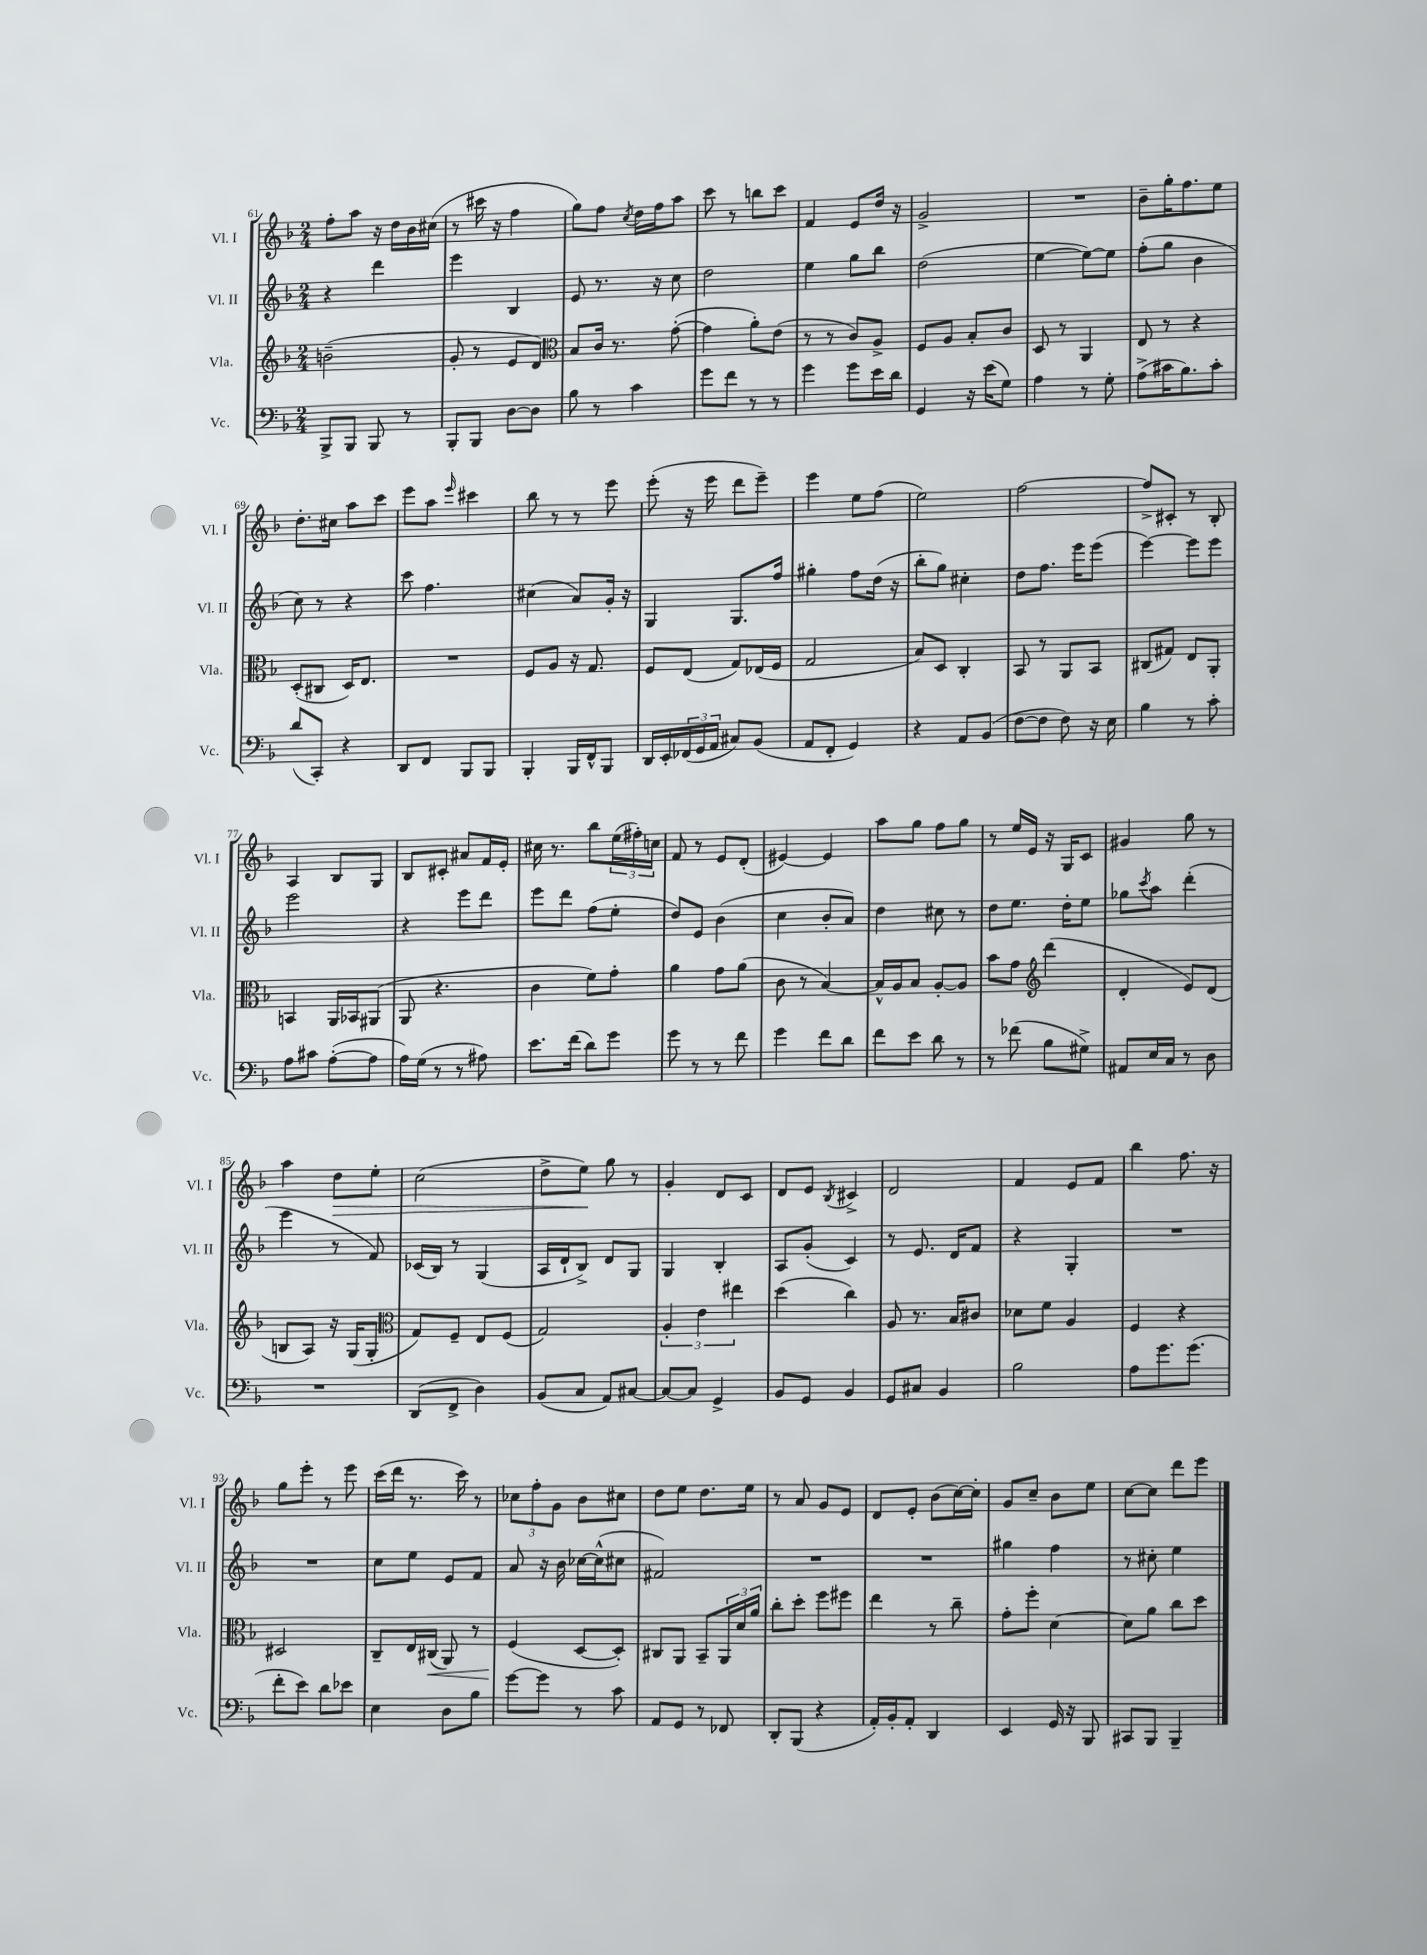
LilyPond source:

<<
\new StaffGroup <<
\new Staff = "s0" \with { instrumentName = "Vl. I" shortInstrumentName = "Vl. I" } {
    \clef treble \key f \major \numericTimeSignature \time 2/4
    f''8-. a''8 r16 d''16 bes'16 cis''16( |
    r8 cis'''16 r16 f''4 |
    g''8) f''8 \acciaccatura { c''8 } d''16 f''16 a''8 |
    c'''8 r8 b''8 c'''8 |
    f'4 e'8 d''16 r16 |
    g'2-> |
    R2 |
    bes'8-- g''16-. f''8. e''8 |
    d''8.-. cis''16 a''8 c'''8 |
    e'''8 a''8 \grace { e'''16 } cis'''4 |
    bes''8 r8 r8 e'''8 |
    e'''8-.( r16 e'''16 d'''8 e'''8--) |
    e'''4 e''8 f''8( |
    e''2) |
    f''2~ |
    f''8-> cis'8-. r8 bes8-. |
    a4 bes8 g8 |
    bes8 cis'8-. ais'8 f'16 e'16-. |
    cis''16 r8. bes''8 \tuplet 3/2 { e''16( fis''16-.) c''16 } |
    f'8 r8 e'8 d'8-.( |
    eis'4~) eis'4 |
    a''8 g''8 f''8 g''8 |
    r8 e''16 e'16 r16 g16 c'8 |
    gis'4 g''8 r8 |
    a''4 d''8\> e''8-. |
    c''2( |
    d''8-> e''8\!) g''8 r8 |
    g'4-. d'8 c'8 |
    d'8 e'8 \acciaccatura { bes8 } cis'4-> |
    d'2 |
    f'4 e'8 f'8 |
    bes''4 f''8. r16 |
    g''8 e'''8-. r8 e'''8 |
    c'''16( d'''16 r8. c'''16) r8 |
    \tuplet 3/2 { ces''8 f''8-. g'8 } bes'8 cis''8 |
    d''8 e''8 d''8. e''16 |
    r8 a'8 g'8 e'8 |
    d'8 e'8-. bes'8( c''16~) c''16-. |
    g'8 c''8-- bes'8 e''8 |
    c''8~ c''8 d'''8 e'''8 \bar "|." |
}
\new Staff = "s1" \with { instrumentName = "Vl. II" shortInstrumentName = "Vl. II" } {
    \clef treble \key f \major \numericTimeSignature \time 2/4
    r4 d'''4 |
    e'''4 bes4 |
    e'8 r8. r16 c''8 |
    d''2 |
    e''4 g''8 bes''8 |
    d''2( |
    e''4~ e''8~) e''8 |
    f''8-.( g''8 bes'4 |
    c''8) r8 r4 |
    c'''8 f''4. |
    cis''4( a'8) g'16-. r16 |
    g4 g8. f''16 |
    gis''4-. f''8 d''16( r16 |
    bes''8-. g''8) cis''4-. |
    d''8 f''8. e'''16 e'''8( |
    e'''4~) e'''8 e'''8 |
    e'''2 |
    r4 e'''8 d'''8 |
    e'''8 d'''8 f''8( e''8-. |
    d''8) e'8 bes'4( |
    c''4 bes'8-. a'8) |
    d''4 cis''8 r8 |
    d''8 e''8. d''16-. e''8 |
    ges''8 \acciaccatura { c'''8 } a''8 d'''4-.( |
    e'''4 r8 f'8) |
    ces'16( bes16) r8 g4( |
    a16 d'16-! bes8->) d'8 g8 |
    g4 bes4-. |
    a8 g'8-.( c'4) |
    r8 e'8. d'16 f'8 |
    r4 g4-. |
    R2 |
    R2 |
    c''8 e''8 e'8 f'8 |
    a'8 r16 bes'16 ces''16~ ces''16-^( cis''8 |
    fis'2) |
    R2 |
    R2 |
    gis''4 f''4 |
    r8 cis''8-. e''4 \bar "|." |
}
\new Staff = "s2" \with { instrumentName = "Vla." shortInstrumentName = "Vla." } {
    \clef treble \key f \major \numericTimeSignature \time 2/4
    b'2--( |
    g'8-. r8 e'8 d'8) |
    \clef alto bes8 c'16 r8. g'8~-.( |
    g'4 a'8-.) e'8( |
    r8 r8 c'8) a8-> |
    f8 a8 bes8-. c'8 |
    d8 r8 a,4 |
    e8 r8 r4 |
    d8-.( cis8 d16) e8. |
    R2 |
    f8 a8 r16 g8. |
    f8 e8( g8) ees16( f16 |
    g2 |
    bes8) d8 c4-. |
    bes,8 r8 a,8 bes,8 |
    cis8( gis8) e8 a,8-. |
    b,4 a,16 bes,16 ais,8( |
    a,8 r4. |
    c'4 f'8) g'8-. |
    a'4 g'8 a'8( |
    c'8 r8 bes4~) |
    bes16-^ a16 bes8 a8~-. a8 |
    bes'8 g'8 \clef treble d'''4( |
    d'4-. e'8) d'8( |
    b8 a8) r16 g16( g8-. |
    \clef alto g8) f8-- e8 f8( |
    g2) |
    \tuplet 3/2 { a4-. e'4 eis''4 } |
    d''4( c''4) |
    a8 r8. bes16 cis'8 |
    des'8 f'8 a4 |
    f4 r4 |
    dis2 |
    c8-- e16 cis16\<( a,8) r8 |
    f4\!( d8~ d8-.) |
    cis8 a,8 bes,8-- \tuplet 3/2 { a,16 d'16 a'16 } |
    c''8-. d''8-. f''8 fis''8 |
    e''4 r8 c''8-- |
    g'8-. f''8-. d'4~ |
    d'8 a'8 c''8 d''8 \bar "|." |
}
\new Staff = "s3" \with { instrumentName = "Vc." shortInstrumentName = "Vc." } {
    \clef bass \key f \major \numericTimeSignature \time 2/4
    bes,,8-> bes,,8 bes,,8 r8 |
    bes,,8-. bes,,8 d8~ d8 |
    bes8 r8 c'4 |
    g'8 f'8 r8 r8 |
    g'4 g'8 e'16 d'16 |
    g,4 r16 e'16( g8) |
    a4 r8 g8-. |
    a8->( cis'16 bes8.) cis'8-. |
    d'8( c,8-.) r4 |
    d,8 f,8 bes,,8 bes,,8 |
    bes,,4-. bes,,16 f,16-^ bes,,8 |
    d,16 e,16-. \tuplet 3/2 { fes,16( g,16 a,16 } cis8) bes,8( |
    a,8 f,8-. g,4) |
    r4 a,8 bes,8( |
    f8~ f8 f8) r16 e16 |
    bes4 r8 c'8-. |
    a8 cis'8 a8~-.( a8 |
    a16) g16( r8 r8 ais8) |
    e'8. f'16( d'8) g'8 |
    g'8 r8 r8 f'8 |
    g'4 f'8 d'8 |
    f'8 e'8 d'8 r8 |
    r8 fes'8( bes8 gis8->) |
    ais,8 e16 c16 r8 d8 |
    R2 |
    d,8( f,8-> d4) |
    bes,8( c8 a,8) cis8~ |
    cis8~ cis8 g,4-> |
    bes,8 g,8 bes,4 |
    g,8 cis8 bes,4 |
    bes2 |
    a8 g'8. g'8.( |
    f'8-. e'8) d'8 ees'8 |
    e4 d8 bes8 |
    g'8~ g'8 r8 c'8 |
    a,8 g,8 r8 fes,8 |
    d,8-. bes,,8( r4 |
    a,16-.) bes,16-. a,8-. d,4 |
    e,4 g,16 r16 bes,,8 |
    cis,8 bes,,8 bes,,4-- \bar "|." |
}
>>
>>
\layout { \context { \Score currentBarNumber = #61 } }
